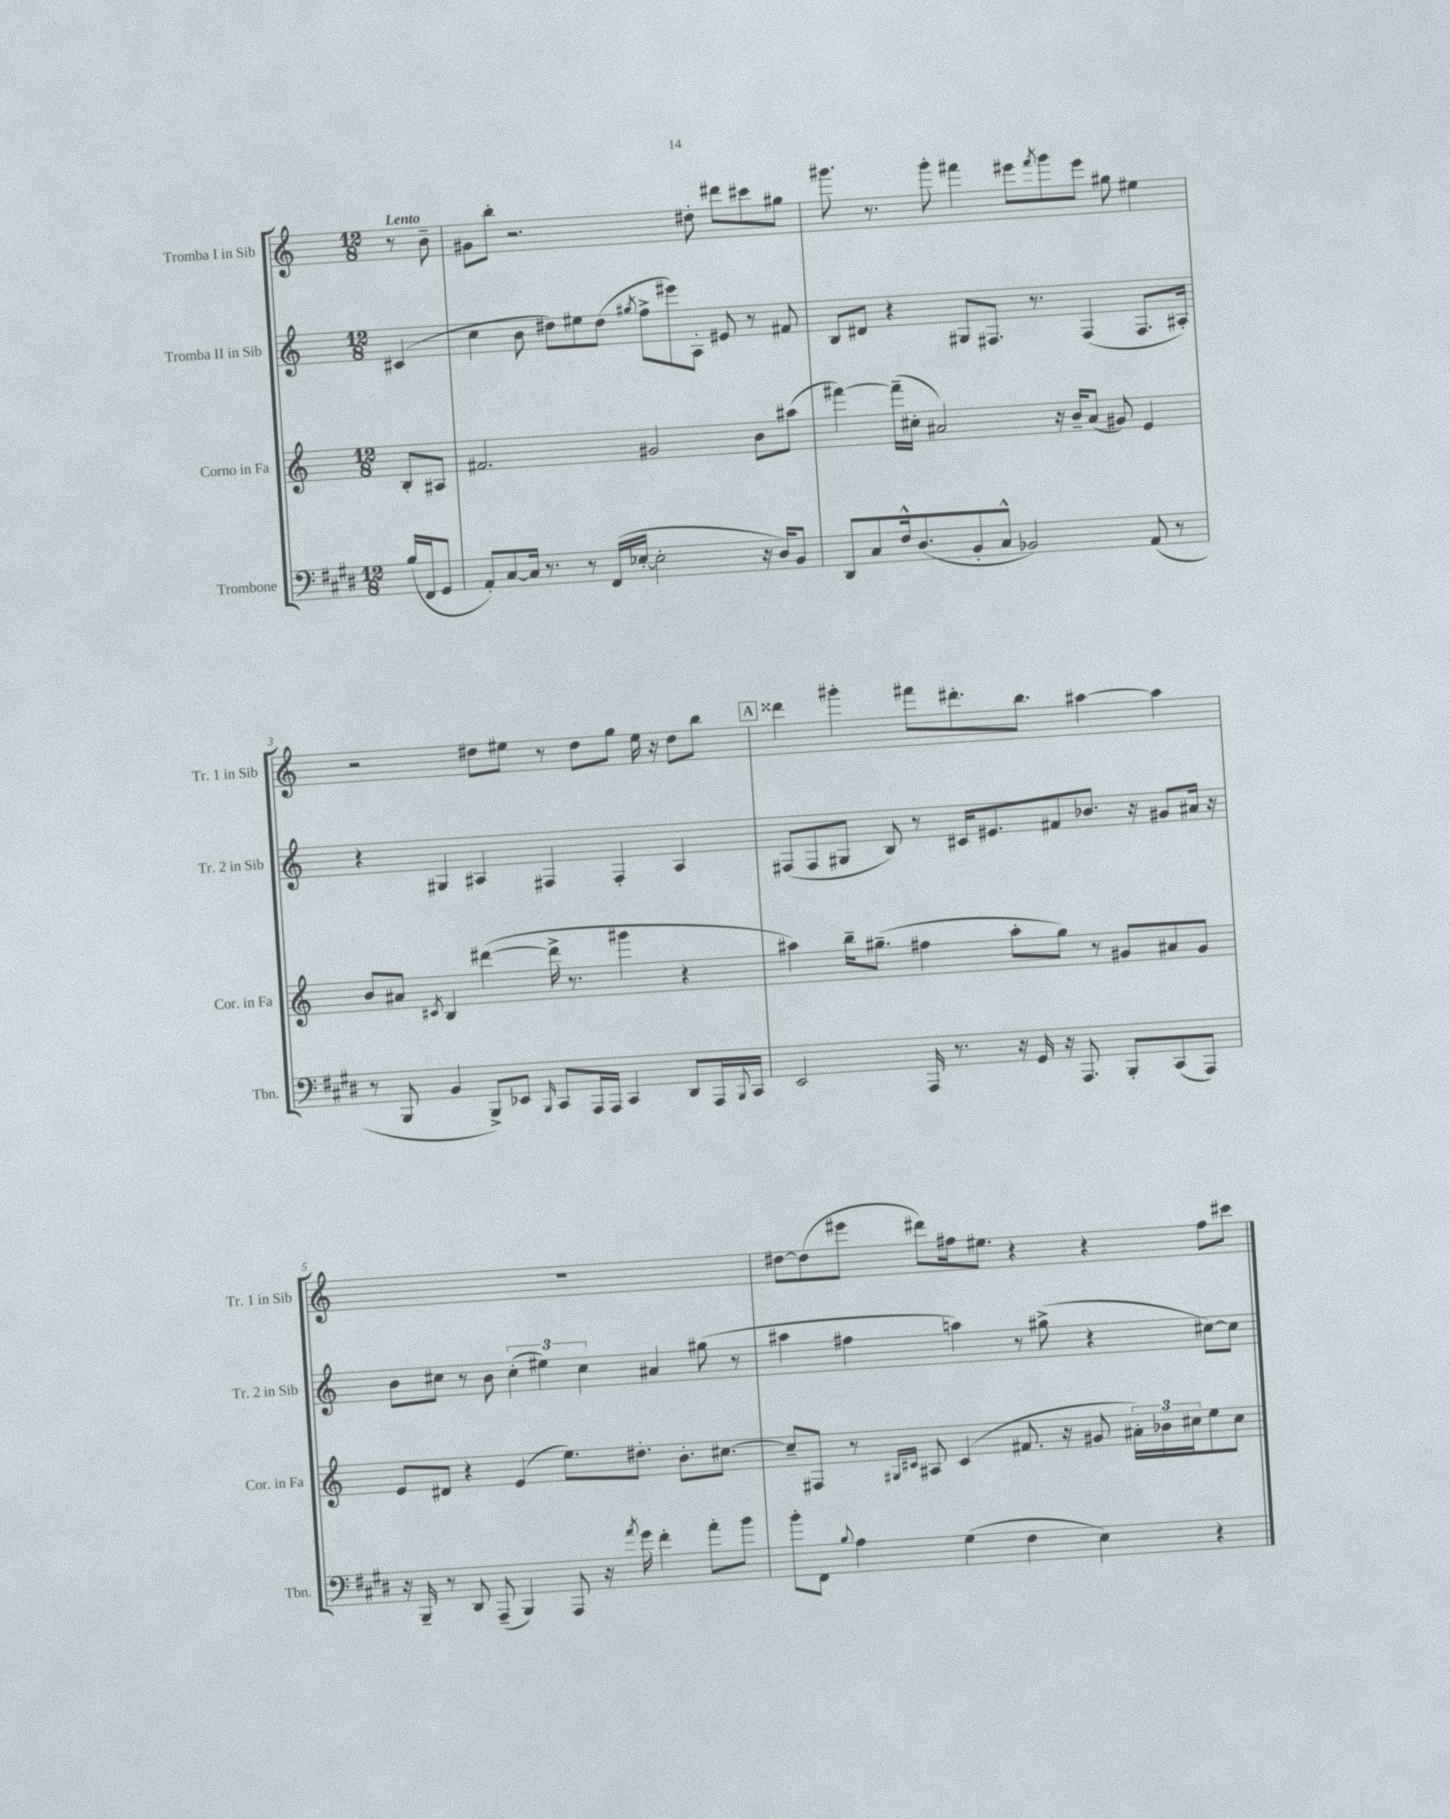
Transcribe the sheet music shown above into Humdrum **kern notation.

**kern	**kern	**kern	**kern
*staff4	*staff3	*staff2	*staff1
*clefF4	*clefG2	*clefG2	*clefG2
*k[f#c#g#d#]	*k[]	*k[]	*k[]
*M12/8	*M12/8	*M12/8	*M12/8
(16B	8B'	(4c#	8r
16FF#	.	.	.
8GG#	8A#	.	8b~
=	=	=	=
8AA')	2.f#	4cc	8g#
[8C#	.	.	8bb'
16C#]	.	8b	2.r
8.r	.	.	.
.	.	8dd#)	.
8r	.	8ee#	.
(16FF#	.	(8dd#	.
[16E-'	.	.	.
.	.	8qgg#	.
2E-']	2g#	8ff^	.
.	.	8eee#)	.
.	.	8A'	8dd#'
.	.	8e#	8ddd#
16r	8b	8r	8ccc#
16D#)	.	.	.
8BB	(8aa#	8f#	8gg#
=	=	=	=
8DD#	[4fff#)	8B	8.ggg#
8C#	.	8d#	.
.	.	.	8.r
16F#^^	(16fff#~]	4r	.
(8.D#	16cc#'	.	.
.	2a#)	.	8ggg#'
8BB'	.	8G#	4fff#
8C#^^	.	8.F#	.
2BB-)	.	.	8eee#
.	.	8.r	.
.	.	.	8qfff#
.	16r	.	8ggg#
.	16b~	.	.
.	(8a#	(4F#	8eee#
.	8g#)	.	8gg#
(8AA	4e	8.F#	4ee#
8r	.	.	.
.	.	16A#')	.
=	=	=	=
8r	8b	4r	2r
8BBB	8a#	.	.
.	8qc#	.	.
4BB	4B	4G#	.
8BBB^)	([4ddd#	4A#	8dd#
8EE-	.	.	8ee#
16qqBBB	.	.	.
8CC#	16ddd#^]	4F#	8r
.	8.r	.	.
16AAA	.	.	8dd#
16AAA	.	.	.
4CC#	4ggg#	4F#'	8gg
.	.	.	16ee#
.	.	.	16r
8DD#	4r	4A#	8dd#
16AAA	.	.	8bb
8qqBBB	.	.	.
16CC#	.	.	.
=	=	=	=
2EE	4aa#)	(8F#	4ddd##
.	.	8F#	.
.	16bb~	8G#	4ggg#'
.	(8.gg#~	.	.
.	.	8B)	.
16AAA	4ff#	8r	8fff#
8.r	.	.	.
.	.	16c#	8.ddd#'
.	.	8.e#	.
16r	8aa#'	.	.
16GG#	.	.	8.bb
16r	8gg#)	8f#	.
8.AAA	.	.	.
.	8r	8.b-	[4aa#
8BBB'	8g#	.	.
.	.	16r	.
(8CC#	8a#	8g#	4aa#]
8AAA)	8g#	16a#	.
.	.	16r	.
=	=	=	=
16r	8e	8b	1.r
16BBB~	.	.	.
8r	8d#	8cc#	.
8DD#	4r	8r	.
(8AAA~	.	8b	.
4BBB)	(4e	(6cc#'	.
.	.	6ee#)	.
8AAA	8.ee)	.	.
.	.	6cc#	.
16r	.	.	.
8qa	.	.	.
16g#	8.dd#'	.	.
4f#'	.	4a#	.
.	8.b'	.	.
8a'	.	(8gg#	.
.	[8.cc#	.	.
8b	.	8r	.
=	=	=	=
8b'	8cc#~]	4aa#	[8dd#
8FF#	8F#	.	(8dd#]
8qqB	.	.	.
4A	8r	4ff#	8eee#
.	16qqG#	.	.
.	16qqc#	.	.
.	8A#	.	8ddd#)
(4G#	(4c#	4aa)	16ff#
.	.	.	8.ee#
4F#	8.f#	8r	4r
.	.	(8gg#^	.
.	16r	.	.
4E)	8g#	4r	4r
.	24a#')	.	.
.	24b-	.	.
.	24cc#	.	.
4r	8ee	[8cc#)	8ff#
.	8cc#	8cc#]	8ccc#
==	==	==	==
*-	*-	*-	*-
